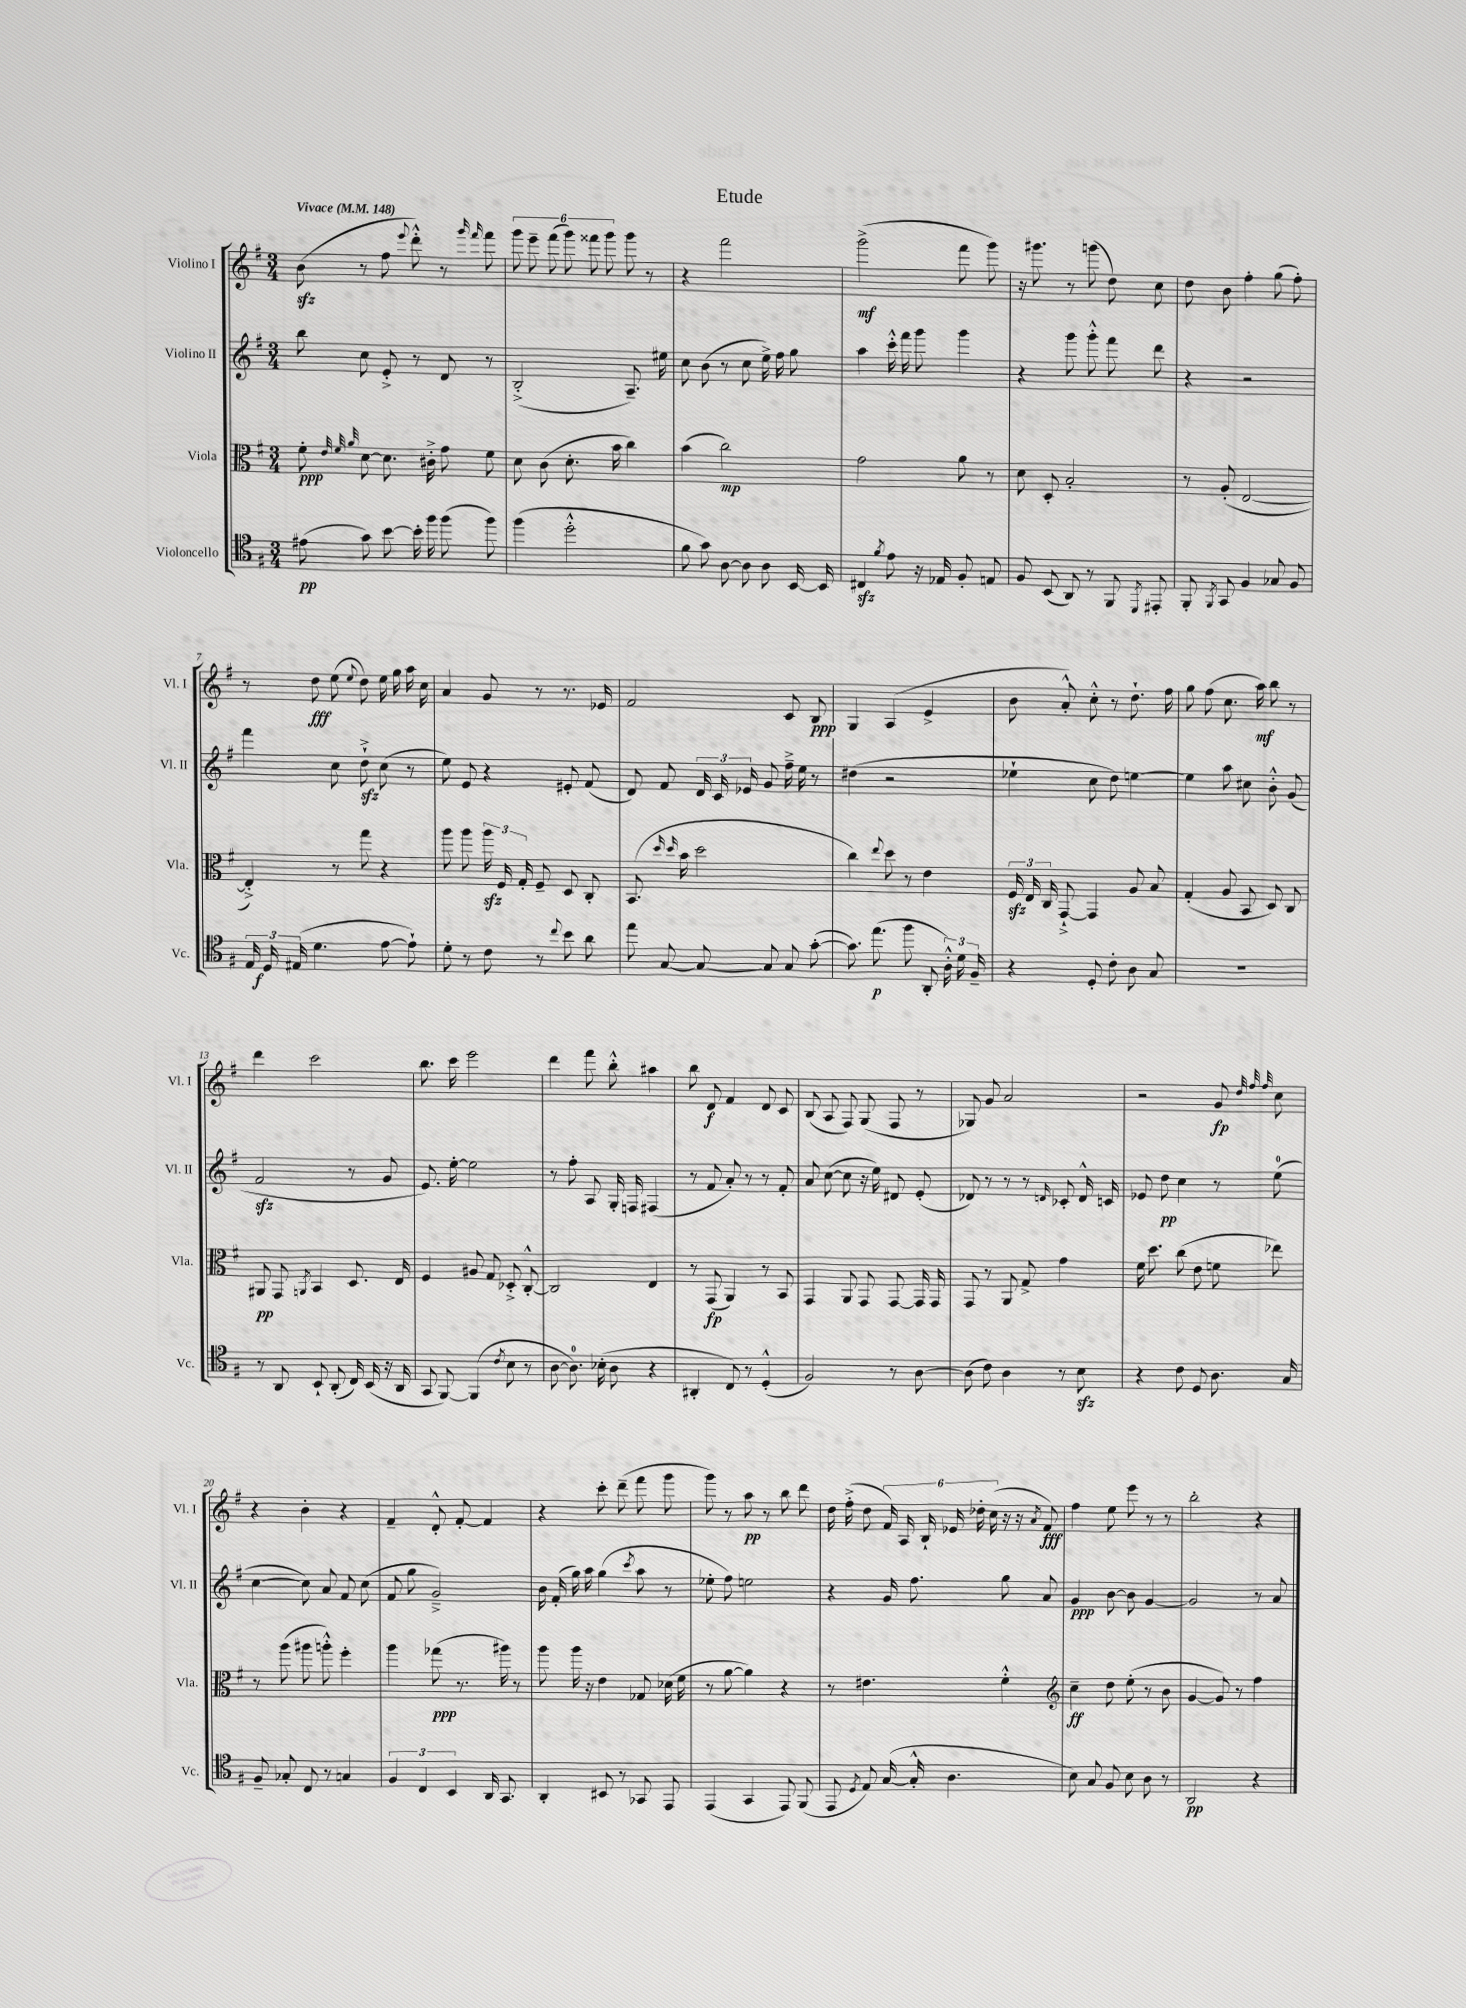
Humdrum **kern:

**kern	**kern	**kern	**kern
*staff4	*staff3	*staff2	*staff1
*clefC4	*clefC3	*clefG2	*clefG2
*k[f#]	*k[f#]	*k[f#]	*k[f#]
*M3/4	*M3/4	*M3/4	*M3/4
*MM148	*MM148	*MM148	*MM148
(8e#\	8f#'\	8bb\	(8b\
.	32qqe/	.	.
.	32qqf#/	.	.
.	32qqa/	.	.
8g\)	[8d\	8cc\	8r
[8b\	8.d\]	8e'^/	8ff#\
.	.	.	8qqeee/
16b'\]	.	8r	8ddd'^^\)
16ff#\	16c#'^\	.	.
(8ff#\	8g\	8d/	8r
.	.	.	16qqggg/
.	.	.	16qqfff#/
8ff#\)	8f#\	8r	8fff#\
=	=	=	=
(4ff#\	8d\	(2B'^/	12ggg\
.	.	.	12eee~\
.	(8c\	.	.
.	.	.	(12fff#\
2dd'^^\	8.d'\	.	12ggg\)
.	.	.	12fff##\
.	.	.	12ggg\
.	16b\	.	.
.	4cc\)	8.A~/)	8ggg\
.	.	.	8r
.	.	16ee#\	.
=	=	=	=
8f#\	(4b\	8cc\	4r
8g\)	.	(8b\	.
[8A\	2cc\)	8r	2fff#\
8A\]	.	8cc\	.
8A\	.	16ee^\)	.
.	.	16ff#\	.
[16BB/	.	8gg\	.
16BB/]	.	.	.
=	=	=	=
4C#/	2g\	4aa\	(2ggg^\
8qf#/	.	.	.
8e\	.	16ccc'^^\	.
.	.	16fff#\	.
16r	.	8ggg\	.
16E-/	.	.	.
8F#'/	8a\	4ggg\	8fff#\
8E/	8r	.	8ggg\)
=	=	=	=
8F#/	8d\	4r	16r
.	.	.	8.ggg#\
(8BB/	8D'/	.	.
8AA/)	2B'/	8ggg\	8r
8r	.	8ggg'^^\	(8ggg\
8FF#/	.	8fff#\	8dd\)
8qDD/	.	.	.
8EE#'/	.	8ddd\	8cc\
=	=	=	=
8FF#'/	8r	4r	8dd\
8qFF#/	.	.	.
8GG/	(8A'/	.	8b\
4F#/	[2E/	2r	4ff#'\
8G-/	.	.	(8gg\
8F#/	.	.	8ff#'\)
=	=	=	=
24E/	4E'^/])	4fff#\	8r
24D/	.	.	.
(24E#/	.	.	.
4.d\	.	.	8dd\
.	8r	8cc\	(8ee\
.	.	.	8qqee/
.	8gg\	8dd`^\	8dd\)
[8e\	4r	(8cc\	16ee\
.	.	.	16gg\
8e`\])	.	8r	16aa\
.	.	.	16cc\
=	=	=	=
8d'\	8aa\	8ee\)	4a/
8r	8aa\	8e/	.
8c\	24aa\	4r	8g/
.	24F#/	.	.
.	24G'/	.	.
8r	8F#~/	.	8r
8qqcc/	.	.	.
8b\	8D/	8e#'/	8.r
8a\	8C'/	(8f#/	.
.	.	.	16e-/
=	=	=	=
8ee\	(8.BB/	8d/)	2f#/
[8G/	.	8f#/	.
.	16qqdd/	.	.
.	16qqdd/	.	.
.	16b\	.	.
8G/_	2dd\	24d/	.
.	.	24c/	.
.	.	24e-/	.
8G/]	.	8g/	.
8G/	.	16ff#~^\	8c/
.	.	16ee\	.
([8g'\	.	8r	8B/
=	=	=	=
8.g\])	4cc\)	(4dd#\	4G/
(8.ee\	.	.	.
.	8qqee/	.	.
.	8dd\	2r	(4A/
8ff#\	8r	.	.
8AA'/	4e\	.	4e^/
24A'^^\)	.	.	.
24d\	.	.	.
24F#~/	.	.	.
=	=	=	=
4r	24F#/	4ee-`\	8b\
.	24E/	.	.
.	24C/	.	.
.	[8GG`^/	.	8a'^^/)
8D'/	4GG/]	8cc\	8cc'^^\
8c'\	.	8dd\)	8r
8A\	8A/	[4ee\	8.dd`\
8G/	8B/	.	.
.	.	.	16ff#\
=	=	=	=
2.r	(4G'/	4ee\]	8gg\
.	.	.	(8ff#\
.	8A/	8aa\	8.cc\
.	8BB/	8cc#\	.
.	.	.	16aa\)
.	8D/)	8b'^^\	8bb\
.	8C/	(8g/	8r
=	=	=	=
8r	8AA#/	2f#/	4ddd\
8AA/	8GG/	.	.
.	8qAA/	.	.
8BB`/	4BB/	.	2ccc\
(8AA'/	.	.	.
16C/)	8.D/	8r	.
(16BB/	.	.	.
16r	.	8g/	.
16AA/	16E/	.	.
=	=	=	=
8GG/	4F#/	8.e/)	8.bb\
[8FF#/)	.	.	.
.	.	[16ee'\	16ccc\
(4FF#/]	8A#/	2ee\]	2eee\
.	8G/	.	.
8qc/	.	.	.
8B\	8D-'^/	.	.
8r	[8C'^^/	.	.
=	=	=	=
[8A\	2C/]	8r	4ddd\
8.A\])	.	8ff#'\	.
.	.	8A/	8fff#\
(16B-'\	.	.	.
8A\	.	16G'/	8bb'^^\
.	.	16F/	.
4r	4E/	(4F#/	4aa#\
=	=	=	=
4AA#'/	8r	8r	8bb\
.	(8GG/	8f#/	8d/
8C/)	4AA/)	8a'/)	4f#/
8r	.	8r	.
(4D'^^/	8r	8r	8d/
.	8BB/	8f#'/	8c/
=	=	=	=
2F#/)	4GG/	8a/	(8B/
.	.	([8cc\	8A/
.	8AA/	8cc\]	8F#/)
.	8GG/	16r	(8G/
.	.	16ee\)	.
8r	[8GG/	8d#/	8F#/
[8A\	16GG/]	(8e'/	8r
.	16GG/	.	.
=	=	=	=
(8A\]	8GG/	8d-/)	8G-/)
8c\)	8r	8r	8g/
4A\	8AA/	8r	2a/
.	8G^/	8r	.
.	.	16qqd/	.
8r	4g\	8c-'/	.
8B\	.	16d^^/	.
.	.	16c/	.
=	=	=	=
4r	16f#\	8e-/	2r
.	8.dd\	.	.
.	.	8dd\	.
8c\	(8cc\	4cc\	.
8D/	8e\	.	.
8.A\	8f\	8r	8g/
.	.	.	32qqdd/
.	.	.	32qqff#/
.	.	.	32qqff#/
.	8ee-\)	(8ee\	8cc\
16G/	.	.	.
=	=	=	=
8F#~/	8r	[4cc\	4r
8G-'/	(8aa\	.	.
8C/	8aa#\	8cc\])	4b'\
8r	8aa'^^\)	8a/	.
4G/	4ff#'\	8f#/	4r
.	.	(8cc\	.
=	=	=	=
6F#/	4aa\	8f#/	4f#~/
.	.	8gg\	.
6C/	.	.	.
.	(8gg-\	2g~^/)	8d'^^/
6BB/	.	.	.
.	8.r	.	[8f#'/
16AA/	.	.	4f#/]
8.GG/	16aa#\)	.	.
.	8r	.	.
=	=	=	=
4AA'/	8aa\	16b\	4r
.	.	(16f#'/	.
.	16aa\	16gg\)	.
.	16r	16aa\	.
8BB#/	4e\	(4gg\	8ccc'\
8r	.	.	(8ddd~\
.	.	8qccc/	.
8GG-/	8G-/	8aa\	8fff#\
8EE/	(16d-\	8r	8ggg\
.	16f#\	.	.
=	=	=	=
(4EE/	8r	8ee-'\	8ggg\)
.	[8a\	8ff#\)	8r
4GG/	4a\])	2ee\	8aa\
.	.	.	8r
8EE/)	4r	.	8bb\
(8FF#/	.	.	8ddd\
=	=	=	=
8EE/	8r	4r	16dd\
.	.	.	(16ff#'^\
8qD/	.	.	.
8E/)	4.e#\	.	8dd\
([16G/	.	16g/	24f#/)
.	.	.	24A/
16G'^^/]	.	8.ff#\	.
.	.	.	24B`/
4.A\	.	.	24e-/
.	.	.	24dd-'\
.	.	.	(24cc\
.	4f#'^^\	8gg\	16r
.	.	.	16r
.	.	.	8qa/
.	.	8a/	8f#/)
=	=	=	=
*	*clefG2	*	*
8B\)	4cc~\	4g/	4ff#\
8G/	.	.	.
8F#/	8dd\	[8b\	8ee\
8B\	(8ee'\	8b\]	8eee\
8A\	8r	[4g/	8r
8r	8b\	.	8r
=	=	=	=
2AA/	[4g/	2g/]	2bb'\
.	8g/])	.	.
.	8r	.	.
4r	4ff#\	8r	4r
.	.	8a/	.
==	==	==	==
*-	*-	*-	*-
